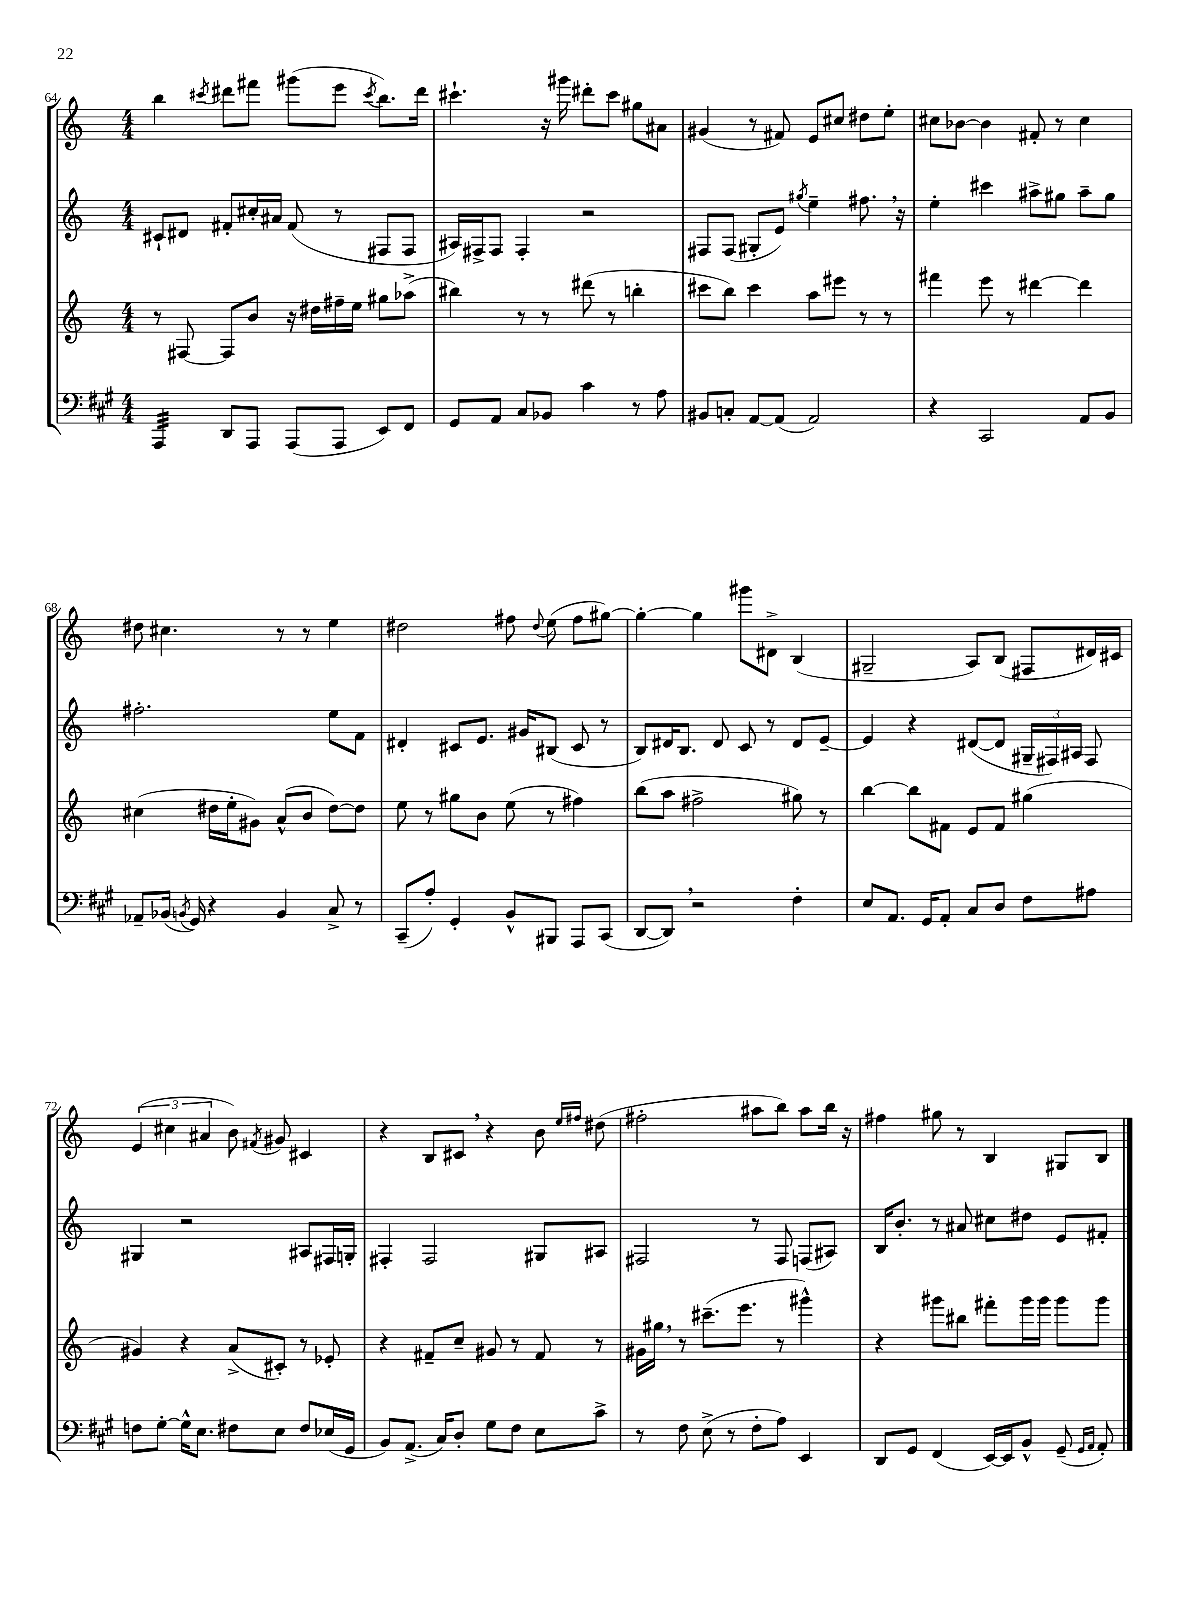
<<
\new StaffGroup <<
\new Staff = "s0" {
    \clef treble \key c \major \numericTimeSignature \time 4/4
    \autoBeamOff b''4 \acciaccatura { cis'''8 } dis'''8[ fis'''8] gis'''8[( e'''8] \acciaccatura { cis'''8 } b''8.[) dis'''16] |
    cis'''4.-! r16 gis'''16 dis'''8[-. cis'''8] gis''8[ ais'8] |
    gis'4( r8 fis'8) e'8[ cis''8] dis''8[ e''8]-. |
    cis''8[ bes'8]~ bes'4 fis'8-. r8 cis''4 |
    dis''8 cis''4. r8 r8 e''4 |
    dis''2 fis''8 \appoggiatura { dis''8 } e''8( fis''8[ gis''8]~) |
    gis''4~-. gis''4 gis'''8[ dis'8]-> b4( |
    gis2-- a8[) b8]( fis8[ dis'16) cis'16] |
    \tuplet 3/2 { e'4( cis''4 ais'4 } b'8) \acciaccatura { fis'8 } gis'8 cis'4 |
    r4 b8[ cis'8] \breathe r4 b'8 \grace { e''16[ fis''16] } dis''8( |
    fis''2-. ais''8[ b''8]) ais''8[ b''16] r16 |
    fis''4 gis''8 r8 b4 gis8[ b8] \bar "|." |
}
\new Staff = "s1" {
    \clef treble \key c \major \numericTimeSignature \time 4/4
    \autoBeamOff cis'8[-! dis'8] fis'8[-. cis''16-. ais'16] fis'8( r8 fis8[ fis8] |
    ais16[) fis16-> fis8] fis4-. r2 |
    fis8[ fis8]( gis8[-. e'8]) \acciaccatura { gis''8 } e''4-- fis''8. \breathe r16 |
    e''4-. cis'''4 ais''8[-> gis''8] ais''8[-- gis''8] |
    fis''2.-. e''8[ f'8] |
    dis'4-. cis'8[ e'8.] gis'16[ bis8]( cis'8 r8 |
    b8[) dis'16 b8.] dis'8 c'8 r8 dis'8[ e'8]~-- |
    e'4 r4 dis'8[~( dis'8] \tuplet 3/2 { gis16[-- fis16) ais16] } fis8 |
    gis4 r2 ais8[ fis16 g16]-. |
    fis4-. fis2 gis8[ ais8] |
    fis2 r8 fis8 f8[( ais8]) |
    b16[ b'8.]-. r8 ais'8 cis''8[ dis''8] e'8[ fis'8]-. \bar "|." |
}
\new Staff = "s2" {
    \clef treble \key c \major \numericTimeSignature \time 4/4
    \autoBeamOff r8 fis8~ fis8[ b'8] r16 dis''16[ fis''16-- e''16] gis''8[ aes''8]->( |
    bis''4) r8 r8 dis'''8( r8 b''4-. |
    cis'''8[ b''8]) cis'''4 a''8[ eis'''8] r8 r8 |
    fis'''4 e'''8 r8 dis'''4~ dis'''4 |
    cis''4( dis''16[ e''16-. gis'8]) a'8[-^( b'8] dis''8[~) dis''8] |
    e''8 r8 gis''8[ b'8] e''8( r8 fis''4) |
    b''8[( a''8] fis''2-> gis''8) r8 |
    b''4~ b''8[ fis'8] e'8[ fis'8] gis''4( |
    gis'4) r4 a'8[->( cis'8]-.) r8 ees'8-. |
    r4 fis'8[-- c''8]-- gis'8 r8 fis'8 r8 |
    gis'16[ gis''16] \breathe r8 cis'''8.[--( e'''8.] r8 gis'''4-^) |
    r4 gis'''8[ bis''8] fis'''8[-. gis'''16 gis'''16] gis'''8[ gis'''8] \bar "|." |
}
\new Staff = "s3" {
    \clef bass \key a \major \numericTimeSignature \time 4/4
    \autoBeamOff a,,4:32 d,8[ a,,8] a,,8[( a,,8] e,8[) fis,8] |
    gis,8[ a,8] cis8[ bes,8] cis'4 r8 a8 |
    bis,8[ c8]-. a,8[~ a,8]( a,2) |
    r4 cis,2 a,8[ b,8] |
    aes,8[-- bes,16]( \acciaccatura { b,8 } gis,16) r4 b,4 cis8-> r8 |
    cis,8[--( a8]-.) gis,4-. b,8[-^ bis,,8] a,,8[ cis,8]( |
    d,8[~ d,8]) \breathe r2 fis4-. |
    e8[ a,8.] gis,16[ a,8]-. cis8[ d8] fis8[ ais8] |
    f8[ gis8]~-. gis16[-^ e8.] fis8[ e8] fis8[ ees16( gis,16] |
    b,8[) a,8.]->( cis16[) d8]-. gis8[ fis8] e8[ cis'8]-> |
    r8 fis8 e8->( r8 fis8[-. a8]) e,4 |
    d,8[ gis,8] fis,4( e,16[~) e,16 b,8]-^ gis,8--( \grace { gis,16[ a,16] } a,8-.) \bar "|." |
}
>>
>>
\layout { \context { \Score currentBarNumber = #64 } }
